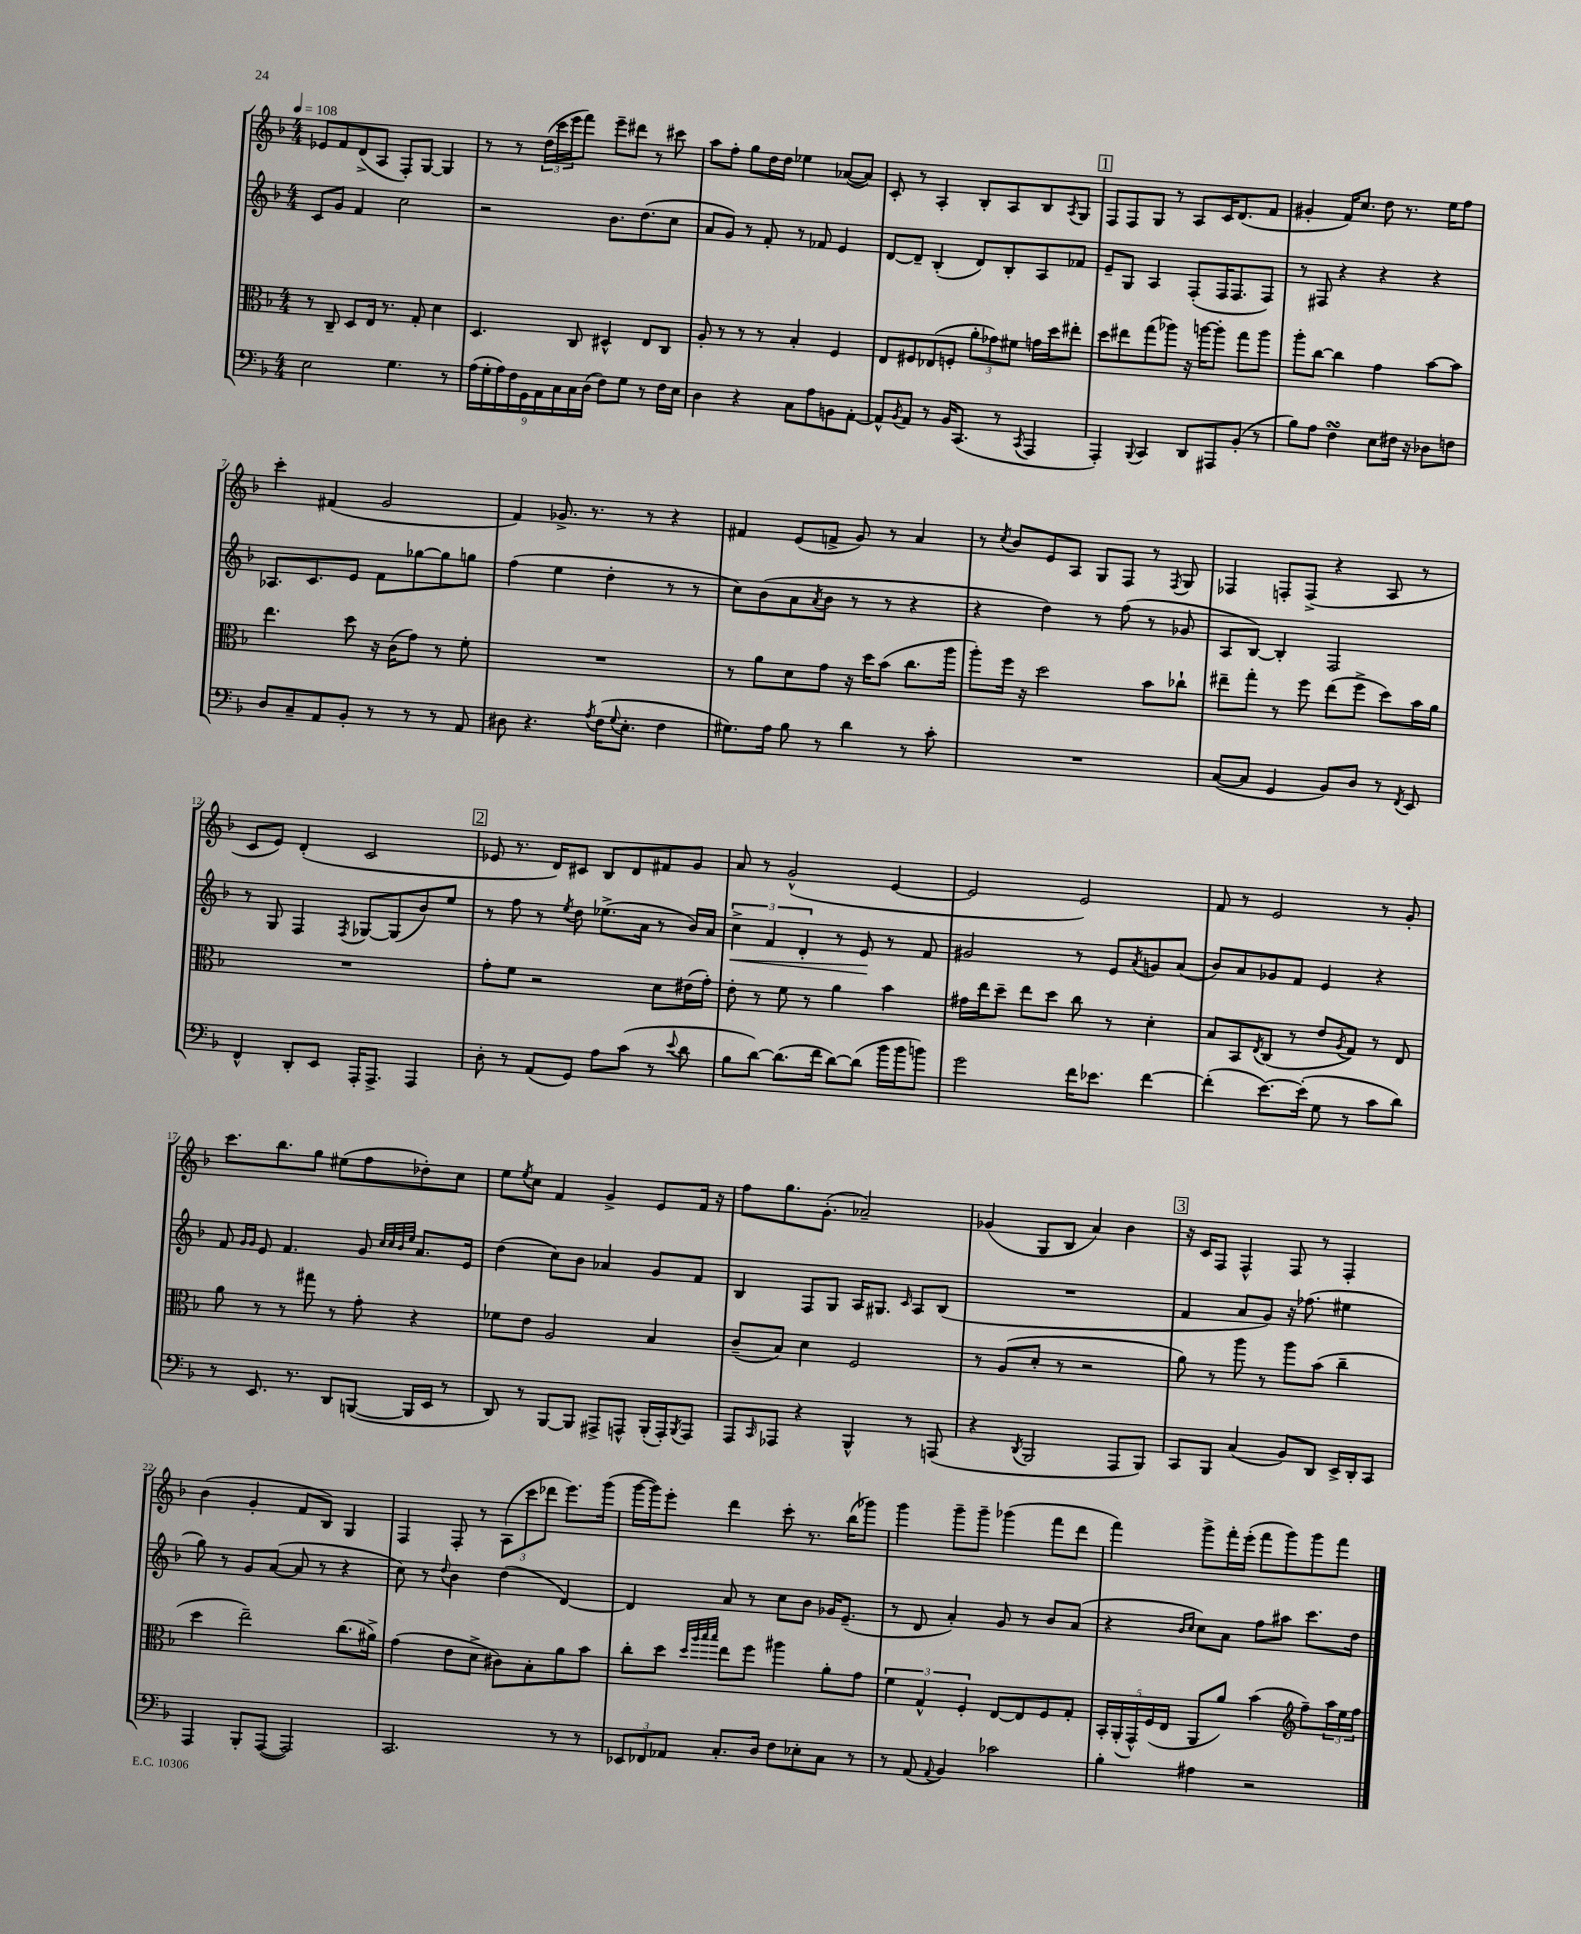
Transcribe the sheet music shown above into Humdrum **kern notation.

**kern	**kern	**kern	**kern
*staff4	*staff3	*staff2	*staff1
*clefF4	*clefC3	*clefG2	*clefG2
*k[b-]	*k[b-]	*k[b-]	*k[b-]
*M4/4	*M4/4	*M4/4	*M4/4
*MM108	*MM108	*MM108	*MM108
2E	8r	8c	8e-
.	8C~	8g	8f
.	8D	4f	(8d^
.	16E	.	8A
.	8.r	.	.
4.G	.	2cc	8F')
.	8G'	.	[8G
.	4d	.	4G]
8r	.	.	.
=	=	=	=
(18A	4.D	2r	8r
18G'	.	.	.
18A)	.	.	.
.	.	.	8r
18F	.	.	.
18GG	.	.	.
.	.	.	(24dd
18AA	.	.	.
.	.	.	24ccc
18C	.	.	24eee
.	8C	.	8fff)
18C	.	.	.
(18D	.	.	.
8F)	4D#^^	8.b-	8eee~
8G	.	.	8ddd#
.	.	(8.dd	.
8r	8E	.	8r
16F	8C	8cc	8ccc#
16E	.	.	.
=	=	=	=
4D	8A'	8a	8aa
.	8r	8g)	8ff'
4r	8r	8r	8gg
.	8r	8f'	16dd
.	.	.	16dd
8C	4B-'	8r	4ee-
8A	.	8f-	.
8BB	4F	4e	([8a-
[8AA'	.	.	8a-])
=	=	=	=
8AA^^]	8E	[8d	8c'
8qBB-	.	.	.
8AA	8F#	8d~]	8r
8r	(8E-	(4B-'	4A'
16BB-	8F'	.	.
(8.CC	.	.	.
.	12a'	8d)	8B-'
.	12g-)	.	.
8r	.	8B-'	8A
.	12f#	.	.
8qCC	.	.	.
4AAA	16g	8A	8B-
.	16dd	.	.
.	.	.	8qA
.	8ee#'	8f-	8G
=	=	=	=
4AAA')	8dd	8e~	8F
.	8ee#	8G	8F
8qqBBB-	.	.	.
4CC	(8gg	4A	8G
.	8aa-)	.	8r
8DD	16r	(8F'	8A
.	[16aa	.	.
8AAA#	8aa']	16F	16c
.	.	8.F	(8.d
(8BB-'	8gg	.	.
8r	8aa	8F)	8f
=	=	=	=
8B-)	8aa'	8r	4g#'
8A	[8cc	8F#	.
4F	4cc]	4r	16f)
.	.	.	8.cc
8E	4g	4r	8dd
16F#	.	.	8.r
16r	.	.	.
8D-	[8b-	4r	.
.	.	.	16ee
8F	8b-]	.	8ff
=	=	=	=
8D	4.ee	8.A-	4ccc'
8C~	.	.	.
.	.	8.c	.
8AA	.	.	(4f#
8BB-'	8dd	8e	.
8r	16r	8f	2g
.	(16c	.	.
8r	8g)	[8gg-	.
8r	8r	8gg-]	.
8AA	8f'	8gg	.
=	=	=	=
8D#	1r	(4ff	4f)
4.r	.	.	.
.	.	4ee	8.g-^
.	.	.	8.r
8qA	.	.	.
(16F	.	4dd'	.
8qqG	.	.	.
8.E'	.	.	.
.	.	.	8r
4F	.	8r	4r
.	.	8r	.
=	=	=	=
8.G#)	8r	8cc)	4f#
.	8a	(8b-	.
16A	.	.	.
8B-	8d	8a	(8e
.	.	8qa	.
8r	8g	8b-	8f^
4d	16r	8r	8g)
.	16dd	.	.
.	(8b-	8r	8r
8r	8.cc	4r	4a
8c'	.	.	.
.	16aa	.	.
=	=	=	=
1r	8aa')	4r	8r
.	.	.	8qcc
.	16ff	.	8b-
.	16r	.	.
.	2dd	4dd)	8e
.	.	.	8A
.	.	8r	8G
.	.	(8ff	8F
.	8b-	8r	8r
.	.	.	8qF
.	8cc-`	8g-	8G
=	=	=	=
([8C	8ee#~	8A	4F-
8C]	8gg'	[8B-)	.
4GG	8r	4B-']	8F'
.	8ff	.	(8F^
8BB-)	(8ee#	2F	4r
8D	8ff^	.	.
8r	8dd)	.	8A
8qFF	.	.	.
8EE	16b-	.	8r
.	16a	.	.
=	=	=	=
4FF^^	1r	8r	8c
.	.	8G	8e)
8DD'	.	4F	(4d'
8EE	.	.	.
.	.	8qF	.
16AAA'	.	[8G-	2c
8.AAA^	.	.	.
.	.	(8G-]	.
4AAA	.	8b-)	.
.	.	8ee	.
=	=	=	=
8D'	8g'	8r	8e-
8r	8f	8ff	8.r
(8AA	2r	8r	.
.	.	.	16d)
.	.	8qee	.
8GG)	.	8dd	8c#
8A	.	(8.ee-^	8B-
(8c	.	.	8d
.	.	16a	.
8r	8d	8r	8f#
8qqe	.	.	.
8d	(16e#	16b-)	8g
.	16g')	16a	.
=	=	=	=
8B-	8e'	6cc^	8a
[8d)	8r	.	8r
.	.	6f	.
(8.d]	8f	.	(2g^^
.	.	6d'	.
.	8r	.	.
16f	.	.	.
[8d)	4a	8r	.
(8d]	.	8e	.
16b-	4b-	8r	[4e
16b-	.	.	.
8b)	.	8f	.
=	=	=	=
2g	16g#	2g#	2e]
.	16ee	.	.
.	8dd~	.	.
.	8ee	.	.
.	8dd	.	.
16f	8cc	8r	2e)
8.e-	.	.	.
.	8r	8e	.
.	.	8qa	.
[4f	4d'	8g	.
.	.	(8a	.
=	=	=	=
(4f']	8B-	8b-)	8f
.	8BB-	8a	8r
.	8qE	.	.
[8.e)	(8C	8g-	2e
.	8r	8f	.
(16e']	.	.	.
8G	8e	4e	.
.	8qA	.	.
8r	8G)	.	.
8c	8r	4r	8r
8d)	8E	.	8g'
=	=	=	=
8r	8a	8f	8.ccc
.	.	16qqg	.
.	.	16qqg	.
8.EE	8r	8e	.
.	.	.	8.bb-
.	8r	4.f	.
8.r	.	.	.
.	8gg#	.	8gg
8DD	8r	.	(8ee#
([8BBB	8g'	8g	8ff
.	.	32qqcc	.
.	.	32qqcc	.
.	.	32qqb-	.
.	.	32qqee	.
16BBB]	4r	8.a	8dd-')
16EE	.	.	.
8r	.	.	8cc
.	.	16e	.
=	=	=	=
8DD)	8f-	(4dd	8ee
.	.	.	8qee
8r	8e	.	8cc
[8BBB-	2A	8cc)	4f
8BBB-]	.	8b-	.
8AAA#^	.	4a-	4g^
8AAA^^	.	.	.
(16BBB-'	4B-	8g	8e
16AAA')	.	.	.
8qBBB-	.	.	.
8AAA	.	8f	16f
.	.	.	16r
=	=	=	=
8AAA	(8c~	4B-	8ff
16qqCC	.	.	.
8AAA-	8B-)	.	8.gg
4r	4d	8F	.
.	.	.	(8.g'
.	.	8G	.
4BBB-^^	2F	16A	2a-~)
.	.	8.G#	.
.	.	16qqc	.
8r	.	8A	.
(8AAA	.	(8B-	.
=	=	=	=
4r	8r	1r	(4g-
.	(8A	.	.
8qDD	.	.	.
2BBB-	8d'	.	8G
.	8r	.	8B-
.	2r	.	4a)
8AAA	.	.	4b-
8BBB-)	.	.	.
=	=	=	=
8CC	8a)	4f	16r
.	.	.	16c
8BBB-	8r	.	8F
(4C	8aa	8a	4F^^
.	8r	8g)	.
8BB-)	8aa	16r	8F
.	.	(8.ff-	.
8DD	(8b-	.	8r
16EE^	4cc~	4ee#	4F'
16DD'	.	.	.
8CC	.	.	.
=	=	=	=
4AAA	4dd	8gg)	(4b-
.	.	8r	.
8BBB-'	2ee~)	8g	4g'
([8AAA	.	([8a	.
2AAA])	.	8a]	8f
.	.	8r	8B-)
.	(8.cc	4r	4G
.	16a#^)	.	.
=	=	=	=
2.CC	(4g	8cc)	4F
.	.	8r	.
.	.	8qqdd	.
.	8e	4b-	8F'
.	8d^	.	8r
.	8c#)	(4dd	(12A
.	.	.	12ccc
.	8B-'	.	.
.	.	.	12ddd-
8r	8a	[4d)	8.eee)
8r	8b-	.	.
.	.	.	(16ggg
=	=	=	=
12EE-	8cc'	4d]	[16ggg
.	.	.	16ggg])
12FF-	.	.	.
.	8dd	.	8eee'
12AA-	.	.	.
.	32qqdd	.	.
.	32qqaa	.	.
.	32qqbb-	.	.
.	32qqbb-	.	.
8.C'	8ee	8a	4ddd
.	8ff	8r	.
16D	.	.	.
8F	4aa#	8cc	8ccc'
8E-'	.	8b-	8.r
8C	8a'	16g-	.
.	.	(8.e~	(16bb-
8r	8g	.	8ggg-)
=	=	=	=
8r	6f	8r	4ggg
(8AA	.	8d	.
.	6G^^	.	.
8qqAA	.	.	.
4BB-)	.	4a')	8ggg~
.	6F'	.	.
.	.	.	8ggg~
2c-	[8E	8g	(4ggg-
.	8E]	8r	.
.	8F	8b-	8fff
.	8G'	(8a	8ddd
=	=	=	=
4B-'	20BB-'	4r	4fff)
.	(20AA'	.	.
.	20GG^^)	.	.
.	(20F	.	.
.	20E	.	.
.	.	16qqb-	.
.	.	16qqcc	.
4A#	8AA	8cc)	8ggg^
.	8a)	8a	16fff'
.	.	.	(16eee'
2r	(4b-	8ff	8fff
.	.	8aa#	8ggg)
*	*clefG2	*	*
.	8ff~)	8.ccc	8ggg
.	24aa	.	8fff
.	24ee	.	.
.	.	16dd	.
.	24ff	.	.
==	==	==	==
*-	*-	*-	*-
